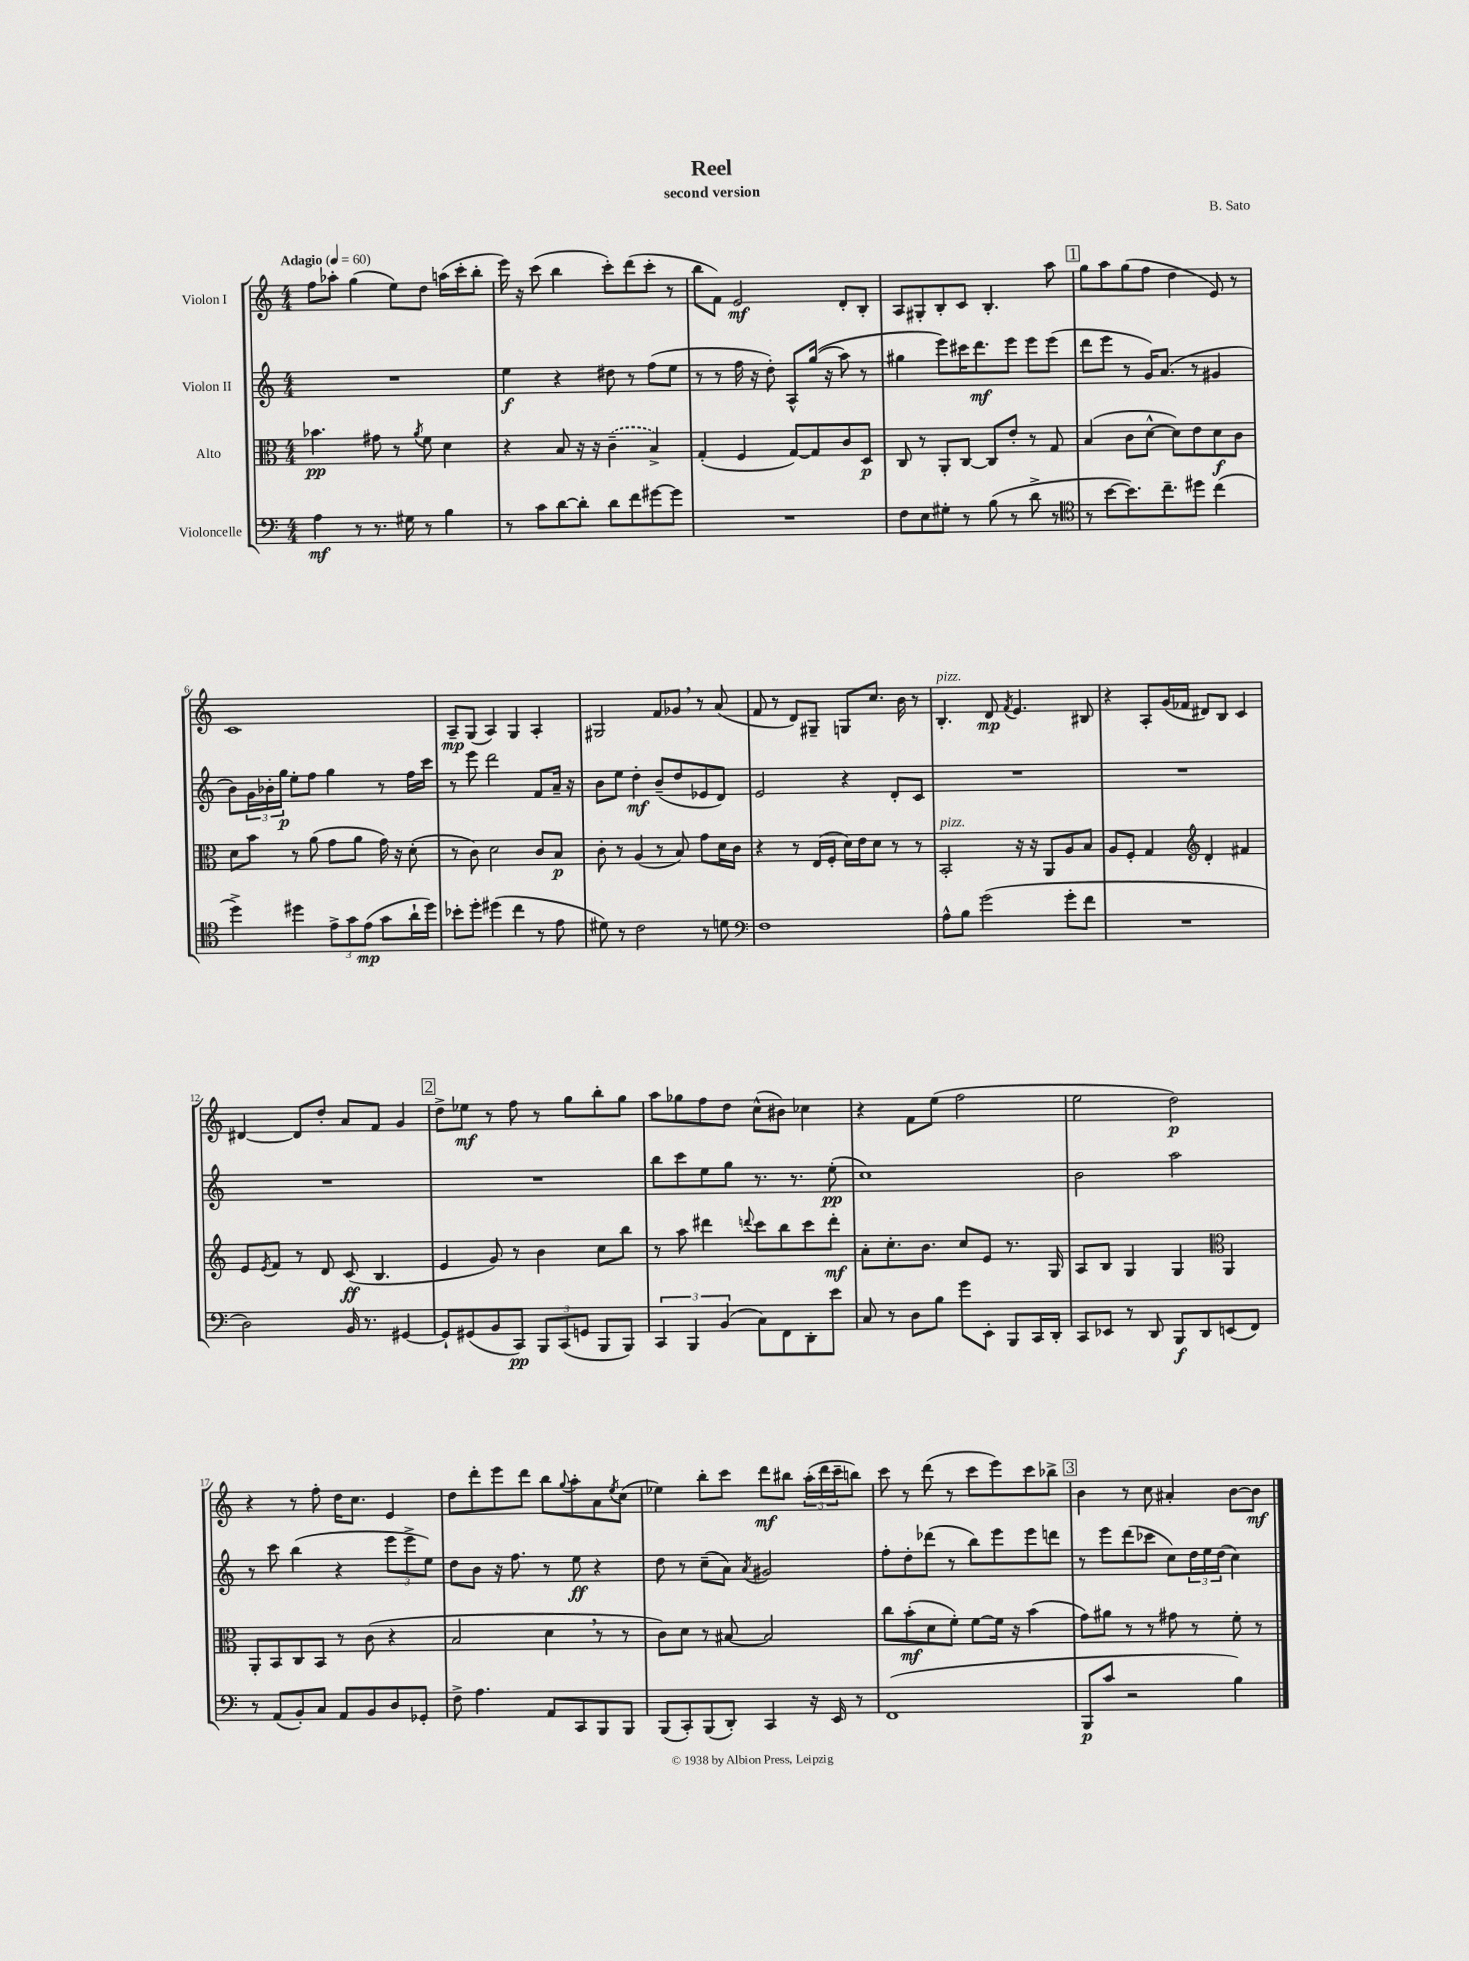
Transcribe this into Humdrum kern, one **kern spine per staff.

**kern	**kern	**kern	**kern
*staff4	*staff3	*staff2	*staff1
*clefF4	*clefC3	*clefG2	*clefG2
*k[]	*k[]	*k[]	*k[]
*M4/4	*M4/4	*M4/4	*M4/4
*MM60	*MM60	*MM60	*MM60
4A	4.b-	1r	8ff
.	.	.	8aa-'
8r	.	.	(4gg
8.r	8g#	.	.
.	8r	.	8ee)
16G#	.	.	.
.	8qa	.	.
8r	8f	.	8dd
4B	4d	.	(16aa
.	.	.	16ccc'
.	.	.	8bb'
=	=	=	=
8r	4r	4ee	16eee)
.	.	.	16r
8c	.	.	(8ccc
[8d	8B	4r	4bb
8d']	16r	.	.
.	16r	.	.
8d	(4c~	8dd#	8ccc')
8f	.	8r	(8ddd
[8g#	4B^)	(8ff	8ccc'
8g#]	.	8ee	8r
=	=	=	=
1r	(4G'	8r	8bb
.	.	8r	8f)
.	4F	16ff	2e
.	.	16r	.
.	.	8dd')	.
.	[8G)	8A^^	.
.	8G]	&((16gg	.
.	.	16r	.
.	8c	8aa)	8d'
.	8D	8r	8B'
=	=	=	=
8F	8C	4gg#	8A
8E	8r	.	8G#'
8G#'	8AA'	8eee&)	8B'
8r	[8C	16ccc#	8c
.	.	8.ddd	.
(8B	8C]	.	4.B'
8r	8e'	8eee	.
8d^	8r	8eee	.
8r	8G	(8eee	8aa
=	=	=	=
*clefC4	*	*	*
8r	(4B	8ddd	8gg
[8b	.	8eee	8aa
8.b])	8c	8r	(8gg
.	[8d^^	16g)	8ff
8.cc~	.	(8.a	.
.	8d])	.	4dd
8dd#	8e	8r	.
(4cc	8d	4g#	8e)
.	8c	.	8r
=	=	=	=
4dd^)	8d	8b)	1c
.	8b	24g	.
.	.	24b-'	.
.	.	24gg	.
4dd#	8r	8ee'	.
.	(8a	8ff	.
12e^	8g	4gg	.
12g	.	.	.
.	8a	.	.
(12e	.	.	.
8g	16g)	8r	.
.	16r	.	.
16a`	(8d'	16ff	.
16dd#)	.	16ccc	.
=	=	=	=
8b-'	8r	8r	8A~
8dd'	8c)	8eee	(8G
(4dd#	2d	2ddd	4A)
4cc	.	.	4G
8r	8c	8f	4A'
8e	8B	16a~	.
.	.	16r	.
=	=	=	=
8d#)	8c'	8b	2G#
8r	8r	8ee	.
2c	(4A	4dd'	.
.	8r	(8b~	8f
.	8B)	8dd	8g-
8r	8g	8e-	8r
8d	16d	8d)	(8a
.	16c	.	.
=	=	=	=
*clefF4	*	*	*
1F	4r	2e	8f
.	.	.	8r
.	8r	.	8d)
.	(16E	.	8G#~
.	16F'	.	.
.	16d)	4r	8G
.	16e	.	.
.	8d	.	8.cc
.	8r	8d'	.
.	.	.	16b
.	8r	8c	8r
=	=	=	=
8A^^	2BB'	1r	4.B'
8B	.	.	.
(2g	.	.	.
.	.	.	8d
.	.	.	8qf
.	16r	.	4.e
.	16r	.	.
.	8AA	.	.
8g'	8A	.	.
8f	8B	.	8B#
=	=	=	=
1r	8A	1r	4r
.	8F'	.	.
.	4G	.	8A'
.	.	.	(16g
.	.	.	16f-
*	*clefG2	*	*
.	4d'	.	8d#)
.	.	.	8B
.	4f#	.	4c
=	=	=	=
2D)	8e	1r	[4d#
.	8qe	.	.
.	8f	.	.
.	8r	.	8d#]
.	8d	.	8dd'
16BB	(8c	.	8a
8.r	.	.	.
.	4.B	.	8f
[4GG#	.	.	4g
=	=	=	=
8GG#`]	4e	1r	8dd^
(8GG#	.	.	8ee-
8BB	8g)	.	8r
8CC)	8r	.	8ff
12BBB	4b	.	8r
(12CC	.	.	.
.	.	.	8gg
12GG	.	.	.
8BBB	8cc	.	8bb'
8BBB)	8bb	.	8gg
=	=	=	=
6CC	8r	8bb	8aa
.	8aa	8ccc	8gg-
6BBB	.	.	.
.	4ddd#	8ee	8ff
(6BB	.	.	.
.	.	8gg	8dd
.	8qqddd	.	.
8C)	8ccc	8.r	(8cc^^
8FF	8bb	.	8b#)
.	.	8.r	.
8DD'	8ccc	.	4cc-
8e	8ddd'	(8ee'	.
=	=	=	=
8C	8a'	1cc)	4r
8r	8.cc'	.	.
8D	.	.	8f
.	8.b	.	.
8B	.	.	(8ee
8g	8cc	.	2ff
8EE'	8e	.	.
8BBB	8.r	.	.
16CC	.	.	.
16DD'	16G	.	.
=	=	=	=
8CC	8A	2b	2ee
8EE-	8B	.	.
8r	4G	.	.
8DD	.	.	.
8BBB	4G	2aa	2dd)
8DD	.	.	.
*	*clefC3	*	*
(8EE	4AA	.	.
8FF)	.	.	.
=	=	=	=
8r	8AA'	8r	4r
(8AA	8BB	8ccc	.
8BB')	8C	(4bb	8r
8C	8BB	.	8ff'
8AA	8r	4r	16dd
.	.	.	8.cc
8BB	(8c	.	.
8D	4r	12eee	4e
.	.	12eee^	.
8GG-'	.	.	.
.	.	12ee)	.
=	=	=	=
8F^	2B	8dd	8dd
4.A	.	8b	8ddd'
.	.	16r	8eee
.	.	8.ff	.
.	.	.	8ddd
8AA	4d	8r	8bb
.	.	.	8qqgg
8CC	.	8ee	8aa'
8BBB	8r	4r	8a
.	.	.	8qee
8BBB	8r	.	(8cc
=	=	=	=
(8BBB	8c)	8dd	4ee-)
8CC')	8d	8r	.
(8BBB	8r	(8cc~	8bb'
8DD')	[8B#	8a)	8ccc
.	.	8qa	.
4CC	2B#]	2g#	8ddd
.	.	.	8bb#
16r	.	.	(24aa'
.	.	.	24ddd
16EE	.	.	.
.	.	.	24ccc~
8r	.	.	8bb)
=	=	=	=
(1FF	8cc	8ff'	8ccc
.	(8b'	8dd'	8r
.	8d	(8ddd-	(8ddd
.	8f')	8r	8r
.	[8f	8bb)	8ccc
.	16f]	8eee	8eee)
.	16r	.	.
.	(4b	8eee	8ccc
.	.	8ddd	8bb-^
=	=	=	=
8BBB	8g)	8r	4b
8c	8a#	8eee	.
2r	8r	(8ddd	8r
.	8r	8ccc-	8cc
.	8g#	8cc)	4a#'
.	8r	24dd	.
.	.	24ee	.
.	.	(24dd	.
4B)	8f'	4cc)	[8b
.	8r	.	8b]
==	==	==	==
*-	*-	*-	*-
